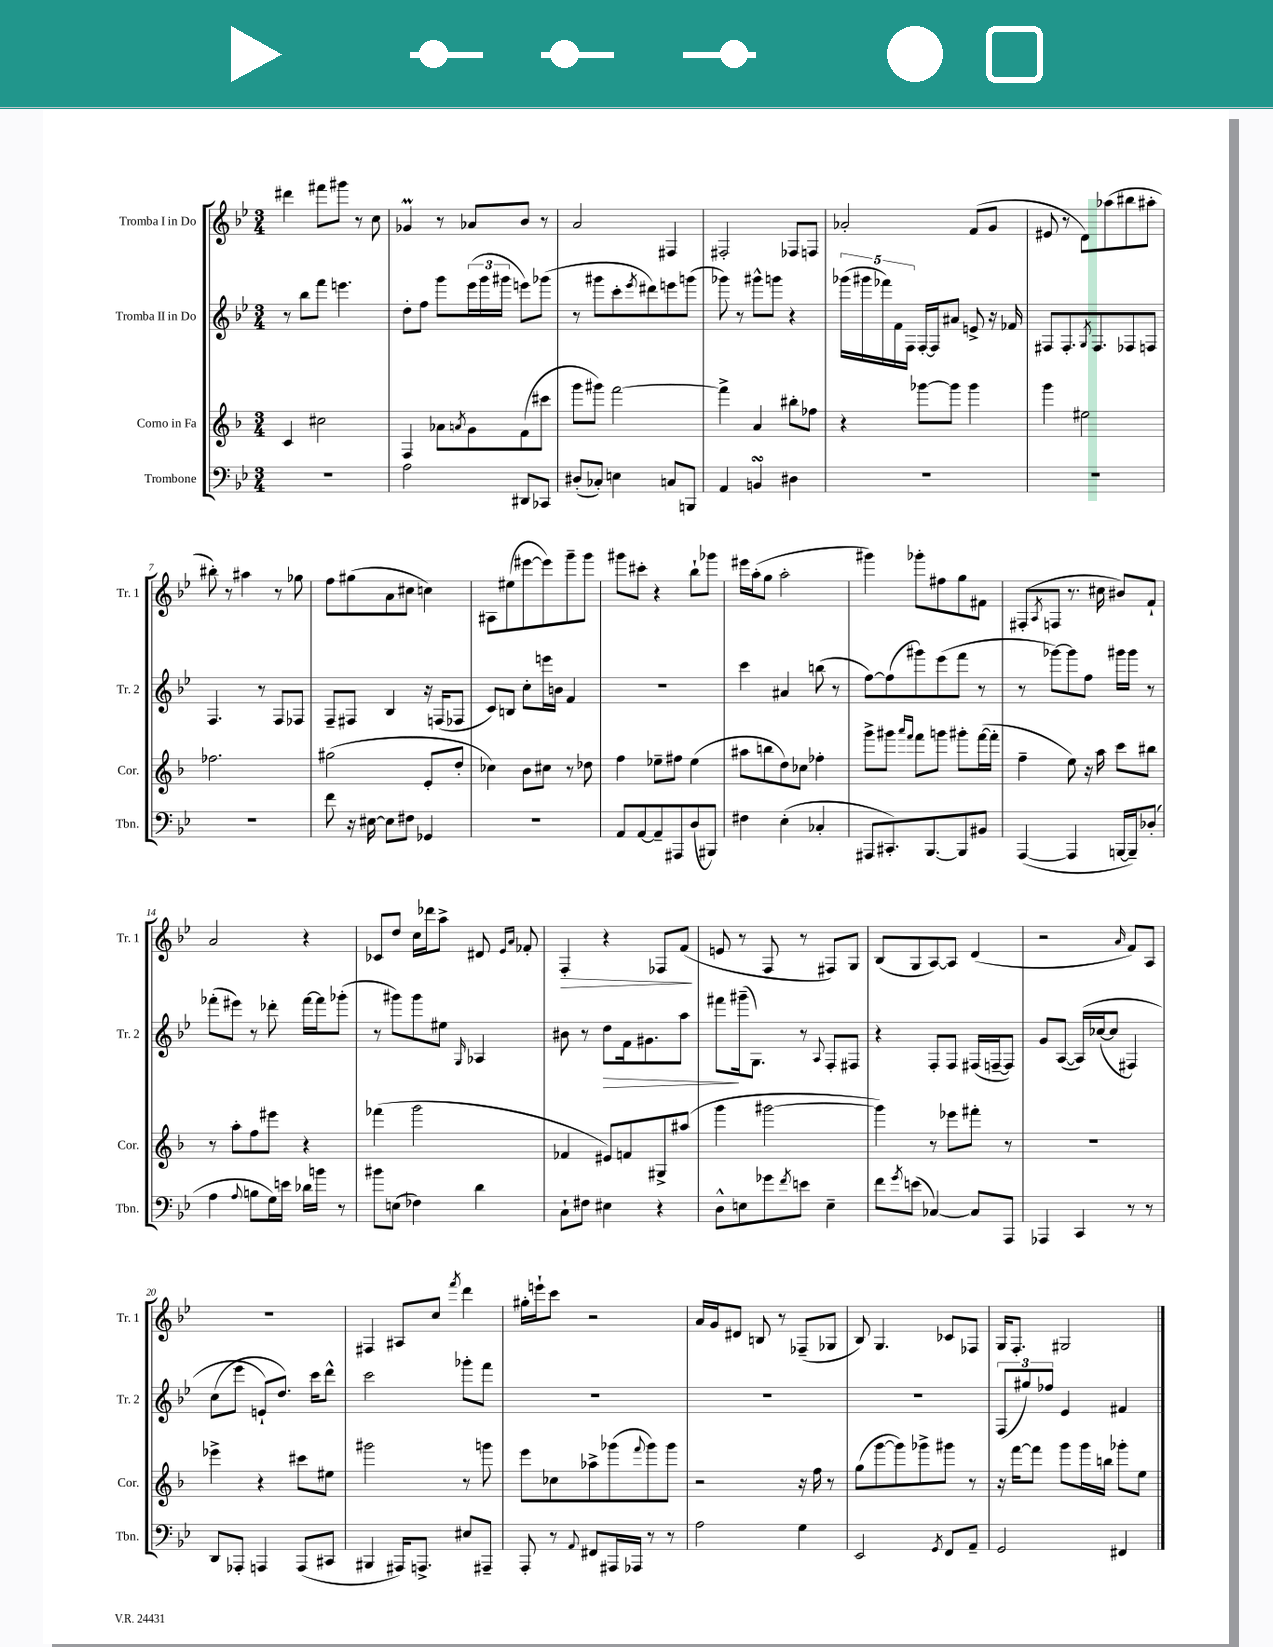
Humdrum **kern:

**kern	**kern	**kern	**kern
*staff4	*staff3	*staff2	*staff1
*clefF4	*clefG2	*clefG2	*clefG2
*k[b-e-]	*k[b-]	*k[b-e-]	*k[b-e-]
*M3/4	*M3/4	*M3/4	*M3/4
2.r	4c/	8r	4ddd#\
.	.	8bb-\L	.
.	2cc#\	8fff\J	8fff#\L
.	.	4.eee\	8ggg#\J
.	.	.	8r
.	.	.	8cc\
=	=	=	=
2A\	4F/	8dd'\L	4g-/
.	.	8ff\J	.
.	8a-\L	8ggg\L	8r
.	8qa/	.	.
.	8g\	(24eee-\L	8a-/L
.	.	24ggg\	.
.	.	24ggg#\JJ	.
8DD#/L	(8f\	8eee\L)	8b-/J
8CC-/J	8ccc#\J	(8ggg-\J	8r
=	=	=	=
(8D#'/L	8ggg\L	8r	2a/
8C-'/J)	8ggg#\J)	8ggg#\L	.
4E\	[2fff\	8ccc'\	.
.	.	8qeee-/	.
.	.	8ddd#\)	.
8C/L	.	8eee\	4F#/
8BBB/J	.	(8ggg\J	.
=	=	=	=
4AA/	4fff^\]	8ggg-\)	2F#'/
.	.	8r	.
4BB/	4a/	8ggg#^^\L	.
.	.	8ggg\J	.
4D#\	8bb#'\L	4r	8F-/L
.	8ff-\J	.	8F/J
=	=	=	=
2.r	4r	(20ggg-\LL	2a-'/
.	.	20ggg#\	.
.	.	20fff-\)	.
.	.	20f\	.
.	.	20F\JJ	.
.	[8ggg-\L	[16F'/LL	.
.	.	16F/]J	.
.	8ggg-\]J	8a#/J	.
.	4ggg-\	8e^/	(8f/L
.	.	16r	8g/J
.	.	16f-/	.
=	=	=	=
2.r	4ggg\	8F#/L	8e#/
.	.	8.F#'/	8r
.	2ee#\	.	8d\L)
.	.	8qG/	.
.	.	8.F#/	.
.	.	.	(8aa-\
.	.	8F-/	8bb#\
.	.	8F/J	8aa#'\J
=	=	=	=
2.r	2.ff-\	4.F/	8bb#'\)
.	.	.	8r
.	.	.	4aa#\
.	.	8r	.
.	.	8F/L	8r
.	.	8F-/J	8gg-\
=	=	=	=
8f\	(2gg#\	8F~/L	8ff\L
16r	.	8F#/J	(8gg#\
[16E#\	.	.	.
8E#\]L	.	4B-/	8a\
8F#\J	.	.	8cc#\J
4GG-/	8e'/L	16r	4cc\)
.	.	(16F/LK	.
.	8dd'/J	8F-/J	.
=	=	=	=
2.r	4cc-\)	8c/L)	8A#\L
.	.	8B/J	(8ee#\
.	8b-\L	8cc'\L	[8eee#\
.	8cc#\J	16eee\L	8eee#\])
.	.	16b\JJ	.
.	8r	4f/	8ggg~\
.	8dd-\	.	8ggg\J
=	=	=	=
8AA/L	4ff\	2.r	8ggg#\L
[8AA/	.	.	8ccc#'\J
8AA~/]	8ee-~\L	.	4r
8AAA#/	8ff#\J	.	.
(8D/	(4ee-\	.	8bb-`\L
8BBB#/J)	.	.	8ggg-\J
=	=	=	=
4F#\	8aa#\L	4ccc\	16eee#\LL
.	.	.	(16aa'\J
.	8bb\	.	8gg\J
(4E-'\	8dd\)	4a#/	2aa'\
.	8cc-\J	.	.
4C-'/	4ff-'\	(8bb\	.
.	.	8r	.
=	=	=	=
8AAA#/L	8ggg^\L	[8ff\L)	4ggg#\)
8.CC#'/)	8ggg#\J	(8ff\]	.
.	16qqaaa/LL	.	.
.	16qqfff/JJ	.	.
.	8fff\L	8ggg#\)	8ggg-'\L
[8.BBB-/	.	.	.
.	8ggg\J	(8eee-\	8ff#\
8BBB-/]	8ggg#'\L	8fff\J	8gg\
8BB#/J	([16fff\L	8r	8f#\J
.	16fff'\]JJ	.	.
=	=	=	=
([4AAA/	4ff~\	8r	(8F#'/L
.	.	.	8qA/
.	.	[8ggg-\L)	8F/J
4AAA/]	8ee\)	8ggg-\]	8.r
.	16r	8ff\J	.
.	16aa\	.	16cc#\
[16BBB/LL	8ccc\L	16ggg#\LL	8b#/L)
16BBB~/]J)	.	16ggg#\JJ	.
(8D-'/J	8bb#\J	8r	8f`/J
=	=	=	=
4A\	8r	(8fff-'\L	2a/
.	8aa'\L	8eee#\J)	.
8qqA/	.	.	.
8B\L	8ff\	8r	.
16G\L)	8eee#\J	8ddd-'\	.
16e\JJ	.	.	.
16d-\LL	4r	[16fff-\LL	4r
16b\JJ	.	16fff-\]J	.
8r	.	(8ggg-'\J	.
=	=	=	=
8b#\L	(4fff-\	8r	8c-/L
(8E\J	.	8ggg#\L)	8dd/J
4F-\)	2ggg\	8ggg#\	16cc\LL
.	.	.	16ddd-\J
.	.	8ee#\J	8aa^\J
.	.	16qqG/	.
4d\	.	4A-/	8d#/
.	.	.	16qqe-/LL
.	.	.	16qqa/JJ
.	.	.	8f-'/
=	=	=	=
8C`\L	4f-/	8b#\	4F'/
8F#\J	.	8r	.
4E#\	8e#/L)	8dd\L	4r
.	8f/	16f\k	.
.	.	8.g#\	.
4r	8G#^/	.	8F-/L
.	(8aa#/J	8aa\J	(8f/J
=	=	=	=
8D^^\L	4ggg\	8fff#\L	8e/
8E\	.	(16ggg#~\k	8r
.	.	8.G\J)	.
8g-\	[2ggg#\	.	8F/
8qf/	.	.	.
8e\J	.	8r	8r
.	.	8qqA/	.
4E~\	.	8F'/L	8F#/L)
.	.	8F#/J	8G/J
=	=	=	=
8f\L	4ggg#\])	4r	(8B-/L
8qg/	.	.	.
(8e\J	.	.	8G/
[4C-/)	8r	8F'/L	[8A/)
.	8eee-\L	8F/J	8A/]J
8C-/]L	8fff#'\J	(16F#/LL	(4d/
.	.	[16F~/J	.
8AAA/J	8r	8F/]J)	.
=	=	=	=
4AAA-/	2.r	8g/L	2r
.	.	([8A/J	.
4CC/	.	&(16A/]LL)	.
.	.	([16cc-/J	.
.	.	8cc-/]J	.
.	.	.	16qqa/
8r	.	4F#/)	8f/L)
8r	.	.	8A/J
=	=	=	=
8DD/L	4eee-^\	(8cc\L	2.r
8AAA-'/J	.	8eee-\J	.
4AAA/	4r	8e`/L&)	.
.	.	8.dd/J)	.
(8AAA/L	8ccc#\L	.	.
.	.	16ccc\LK	.
8CC#/J	8ee#\J	8ddd^^\J	.
=	=	=	=
4BBB#/	2ggg#\	2ccc\	4F#/
16AAA#/LK)	.	.	8A#/L
8.AAA^/J	.	.	.
.	.	.	8cc/J
.	.	.	8qfff/
8E#/L	8r	8ggg-'\L	4ddd\
8AAA#~/J	8ggg\	8fff\J	.
=	=	=	=
8AAA'/	8eee\L	2.r	16gg#'\LL
.	.	.	16eee`\J
8r	8cc-\	.	8ccc\J
8qqAA/	.	.	.
8FF#/L	8aa-^\	.	2r
16AAA#/L	(8ggg-\	.	.
16AAA-/JJ	.	.	.
.	8qqfff/	.	.
8r	8ggg-\)	.	.
8r	8ggg-\J	.	.
=	=	=	=
2A\	2r	2.r	16a/LL
.	.	.	16g/J
.	.	.	8d#/J
.	.	.	8B/
.	.	.	8r
4G\	16r	.	(8F-~/L
.	16ff\	.	.
.	8r	.	8G-/J
=	=	=	=
2EE-/	(8gg\L	2.r	8B-/)
.	[8ggg\	.	4.G/
.	8ggg\])	.	.
.	8ggg-^\	.	.
8qGG/	.	.	.
8FF/L	8ggg#\J	.	8c-/L
8AA~/J	8r	.	8F-/J
=	=	=	=
2GG/	16r	(12F/L	16G/LK
.	[16fff\LK	.	8.F'/J
.	.	12gg#/)	.
.	8fff\]J	.	.
.	.	12ff-/J	.
.	8ggg\L	4e-/	2G#/
.	16ggg\L	.	.
.	16bb\JJ	.	.
4FF#/	8ggg-'\L	4f#/	.
.	8ee\J	.	.
==	==	==	==
*-	*-	*-	*-
